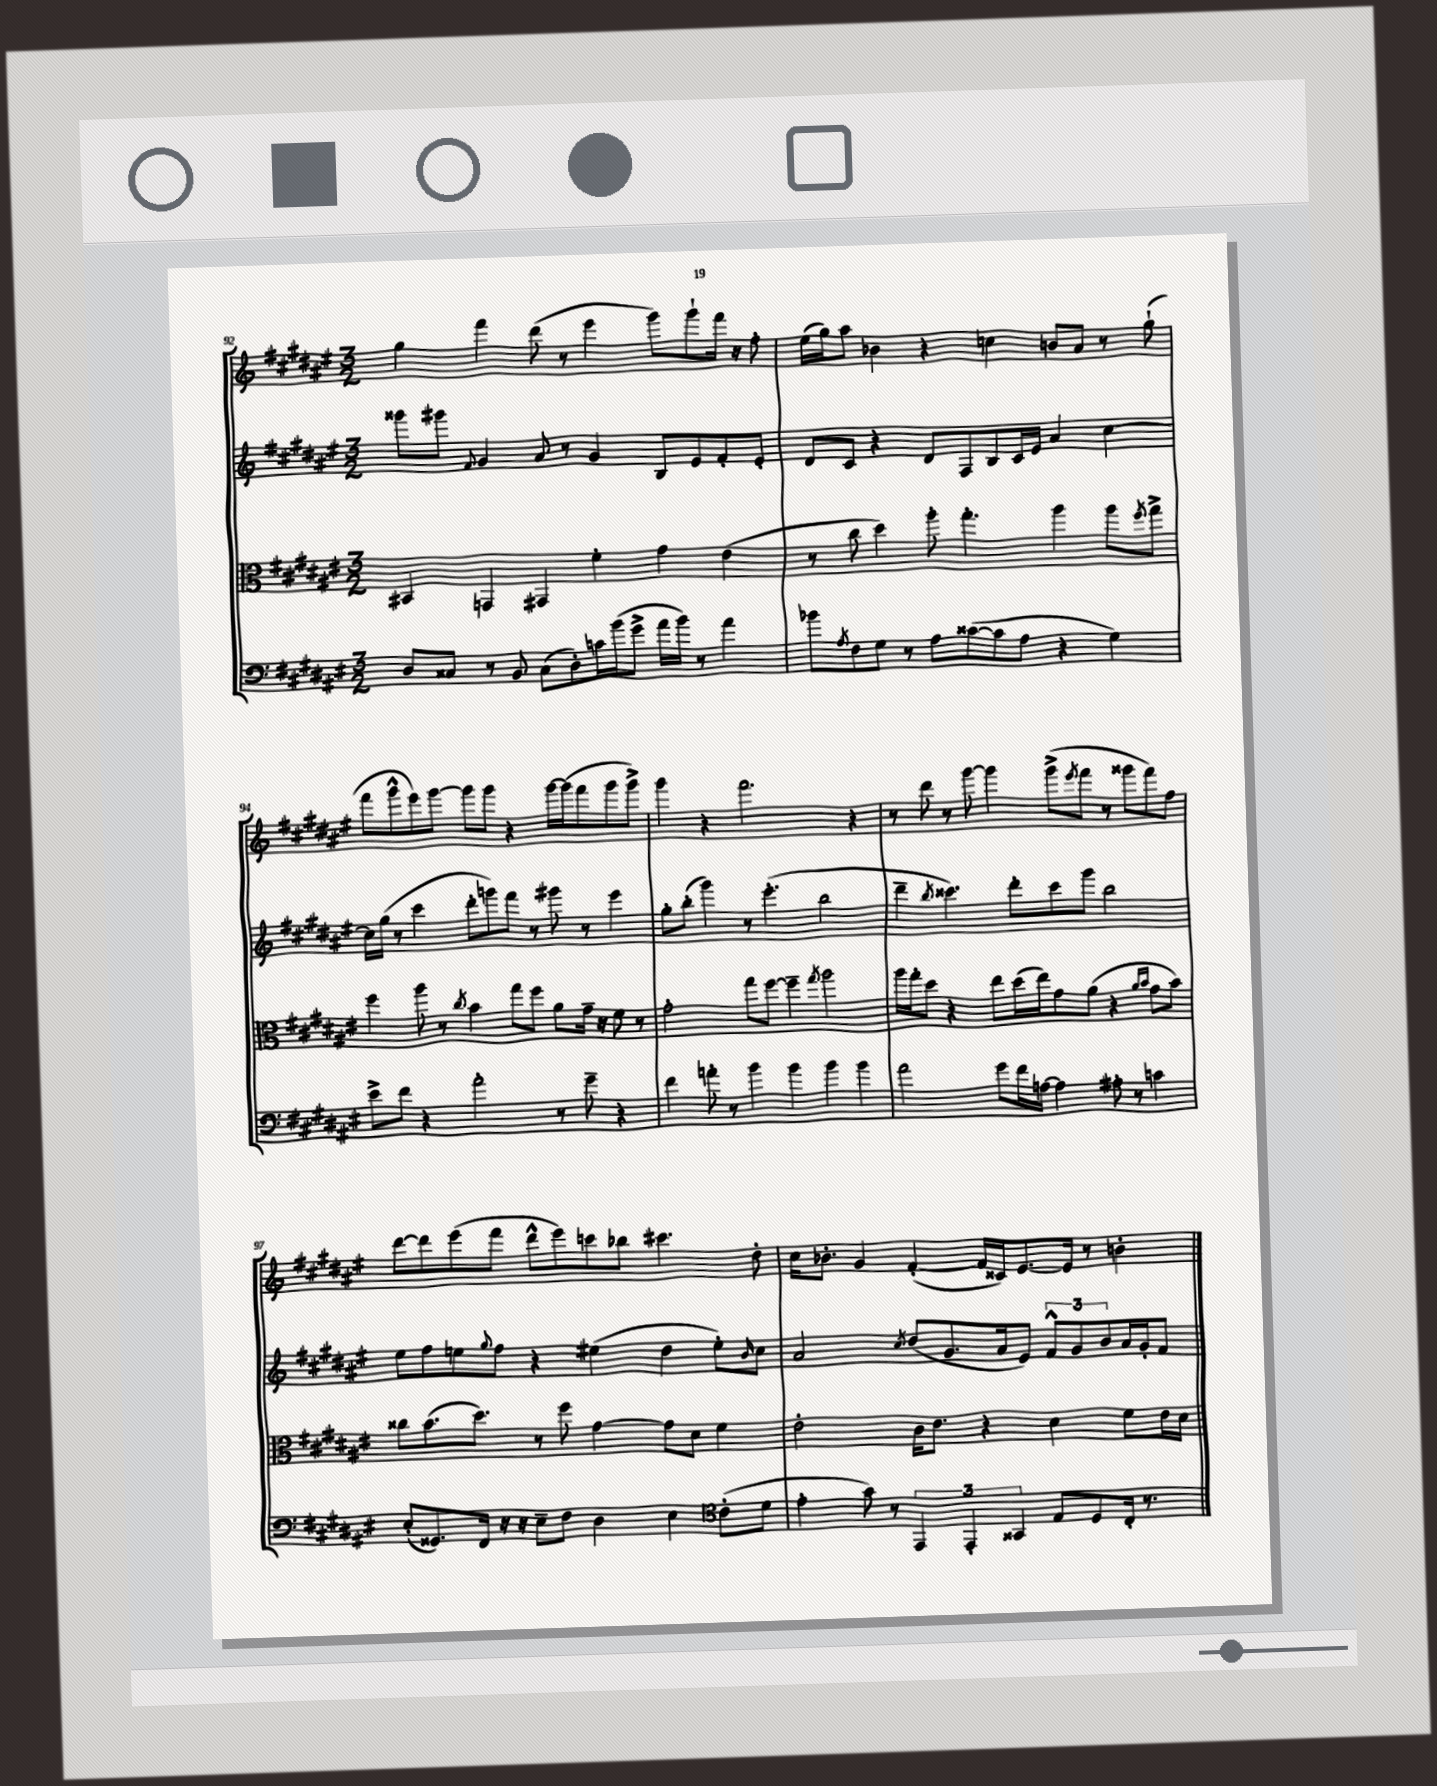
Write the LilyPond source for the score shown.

<<
\new StaffGroup <<
\new Staff = "s0" {
    \clef treble \key fis \major \numericTimeSignature \time 3/2
    gis''4 fis'''4 dis'''8( r8 eis'''4 gis'''8) gis'''8-! fis'''16 r16 fis''8-. |
    eis''16( gis''16) ais''8 bes'4 r4 c''4 b'8 ais'8 r8 gis''8-!( |
    fis'''8 gis'''8-^ eis'''8) gis'''8~ gis'''8 gis'''8 r4 gis'''16~ gis'''16( fis'''8 gis'''8 gis'''8->) |
    gis'''4 r4 fis'''2. r4 |
    r8 dis'''8 r8 gis'''8~ gis'''4 gis'''8->( \acciaccatura { eis'''8 } fis'''8 r8 gisis'''8 fis'''8) fis''8 |
    dis'''8~ dis'''8 eis'''8( fis'''8 dis'''8-^ eis'''8) c'''8 bes''8 cis'''4. dis''8-. |
    cis''16 bes'8.-. gis'4 fis'4~-.( fis'16 cisis'16) eis'8.~ eis'16 r8 b'4-. \bar "|." |
}
\new Staff = "s1" {
    \clef treble \key fis \major \numericTimeSignature \time 3/2
    gisis'''8 gis'''8 \appoggiatura { fis'8 } gis'4 ais'8 r8 gis'4 b8 eis'8 fis'8-. eis'8-. |
    dis'8 cis'8 r4 dis'8 fis8 b8 cis'16 eis'16 ais'4 cis''4~ |
    cis''16 gis''16( r8 cis'''4 dis'''8-. g'''8) fis'''8 r8 gis'''8 r8 eis'''4 |
    gis''8-. b''8-.( gis'''4) r8 eis'''4.-.( b''2 |
    dis'''4-- \acciaccatura { b''8 } cisis'''4.) dis'''8-. cisis'''8 gis'''8 b''2 |
    eis''8 fis''8 e''8 \appoggiatura { gis''8 } fis''8 r4 eis''4( dis''4 eis''8-.) \grace { b'16 } cis''8 |
    ais'2 \acciaccatura { cis''8 } dis''8( gis'8. ais'16 eis'8) \tuplet 3/2 { fis'8-^ gis'8 b'8 } ais'16 gis'16-. fis'8 \bar "|." |
}
\new Staff = "s2" {
    \clef alto \key fis \major \numericTimeSignature \time 3/2
    bis,4 g,4 gis,4 fis'4-. gis'4 eis'4( |
    r8 cis''8 dis''4) ais''8-. gis''4.-. ais''4 ais''8 \acciaccatura { fis''8 } gis''8-> |
    fis''4 ais''8 r8 \acciaccatura { cis''8 } b'4 gis''8 fis''8 ais'8 gis'16-- r16 fis'8 r8 |
    gis'2-. gis''8 fis''8~ fis''4-- \acciaccatura { gis''8 } ais''2 |
    ais''16 gis''16-. dis''8 r4 eis''8 dis''16( eis''16) gis'8 ais'8( r4 \grace { ais'16 b'16 } gis'8 b'8) |
    cisis''8 b'8.( dis''8.) r8 fis''8 gis'4~ gis'8 dis'8 fis'4 |
    eis'2-. cis'16 eis'8. r4 dis'4 fis'8 eis'16 dis'16 \bar "|." |
}
\new Staff = "s3" {
    \clef bass \key fis \major \numericTimeSignature \time 3/2
    dis8 cisis8 r8 b,8 cisis8( dis8-.) c'16 b'16( gis'8-> ais'16 b'16) r8 ais'4 |
    bes'8 \acciaccatura { ais8 } fis8 gis8 r8 ais8 cisis'8~( cisis'8 ais8 r4 gis4) |
    eis'8-> fis'8 r4 ais'2-. r8 gis'8-- r4 |
    fis'4 a'8-. r8 b'4 b'4 b'4 b'4 |
    ais'2 gis'8 fis'16 a16~ a4 ais8-. r8 c'4 |
    eis8-.( gisis,8.) fis,16 r16 r16 eis8-- fis8 dis4 eis4 \clef tenor cis'8-.( dis'8 |
    eis'4-. gis'8) r8 \tuplet 3/2 { eis,4 eis,4-. gisis,4 } eis8 dis8 cis16-. r8. \bar "|." |
}
>>
>>
\layout { \context { \Score currentBarNumber = #92 } }
